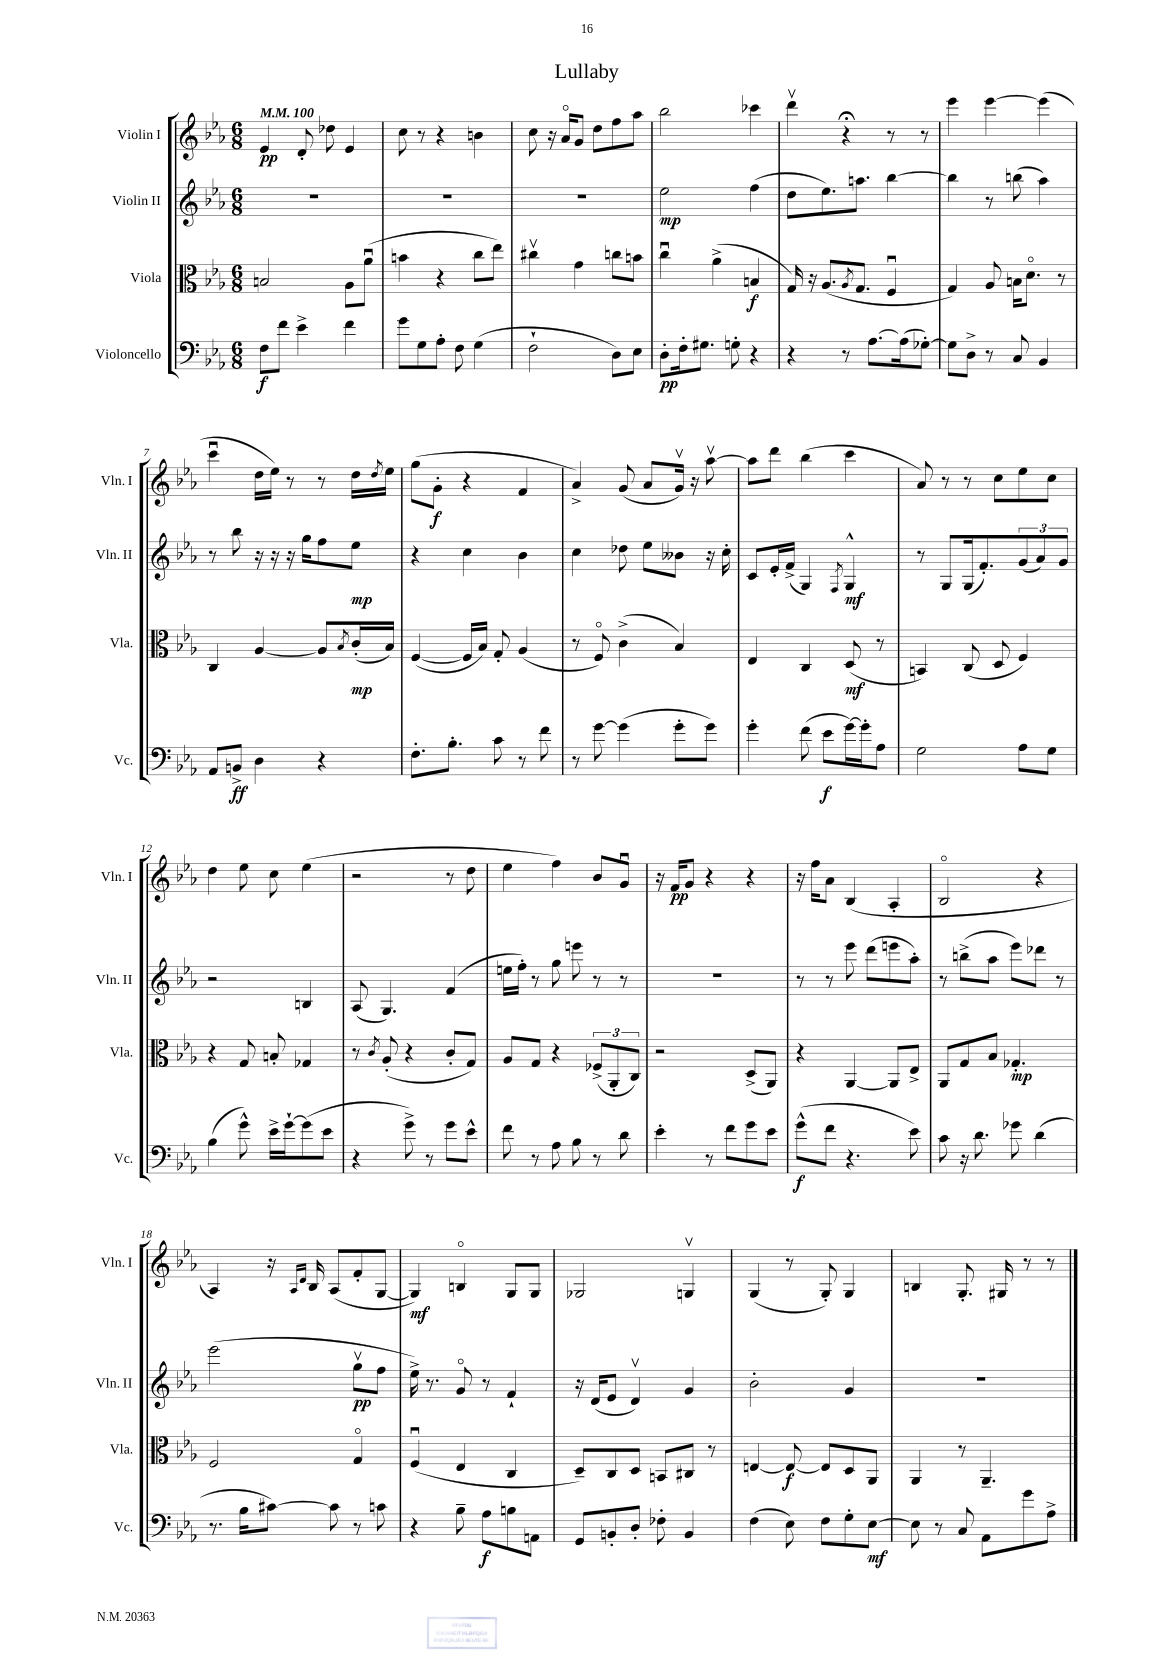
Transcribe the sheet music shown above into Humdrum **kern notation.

**kern	**kern	**kern	**kern
*staff4	*staff3	*staff2	*staff1
*clefF4	*clefC3	*clefG2	*clefG2
*k[b-e-a-]	*k[b-e-a-]	*k[b-e-a-]	*k[b-e-a-]
*M6/8	*M6/8	*M6/8	*M6/8
*MM100	*MM100	*MM100	*MM100
8F	2B	2.r	4e-
8f	.	.	.
4e-^	.	.	8d'
.	.	.	8dd-
4f	8A-	.	4e-
.	(8a-u	.	.
=	=	=	=
8g	4b	2.r	8cc
8G	.	.	8r
8A-'	4r	.	4r
8F	.	.	.
(4G	8cc	.	4b
.	8ee-)	.	.
=	=	=	=
2F`	4cc#v	2.r	8cc
.	.	.	16r
.	.	.	16a-o
.	4g	.	8g
.	.	.	8dd
8D)	8cc	.	8ff
8E-	8b	.	8aa-
=	=	=	=
8D'	4ccu	2ee-	2bb-
16F'	.	.	.
8.G#	.	.	.
.	(4a-^	.	.
8G'	.	.	.
4r	4B	(4ff	4ccc-
=	=	=	=
4r	16G)	8dd	4dddv
.	16r	.	.
.	(8.A-	8.ee-)	.
8r	.	.	4r;
.	8qA-	.	.
.	8.G	8.aa	.
[8.A-	.	.	.
.	4Fu	[4bb-	8r
(16A-]	.	.	.
[8G-')	.	.	8r
=	=	=	=
8G-]	4G)	4bb-]	4eee-
8D^	.	.	.
8r	8A-	8r	[4eee-
8C	16B	(8bb	.
.	8.do	.	.
4BB-	.	4aa-)	(4eee-]
.	8r	.	.
=	=	=	=
8AA-	4C	8r	4cccu
8BB^	.	8bb-	.
4D	[4A-	16r	16dd
.	.	16r	16ee-)
.	.	16r	8r
.	.	16gg	.
4r	8A-]	8ff	8r
.	8qB-	.	.
.	(16c'	8ee-	16dd
.	.	.	8qdd
.	16B-)	.	16ee-
=	=	=	=
8.F'	([4F	4r	(8gg
.	.	.	8g'
8.B-'	.	.	.
.	16F]	4cc	4r
.	16B-)	.	.
8c	8G'	.	.
8r	(4A-	4b-	4f
8f	.	.	.
=	=	=	=
8r	8r	4cc	4a-^)
[8g	8Fo)	.	.
(4g]	(4c^	8dd-	(8g
.	.	8ee-	8a-
8g'	4B-)	8b--	16gv)
.	.	.	16r
8g)	.	16r	[8aa-v
.	.	16cc'	.
=	=	=	=
4g'	4E-	8c	8aa-]
.	.	16e-'	8ddd
.	.	(16f^	.
(8f	4C	4G)	(4bb-
8e-	.	.	.
.	.	8qF	.
[16g)	(8D	4G^^	4ccc
16g']	.	.	.
8A-	8r	.	.
=	=	=	=
2G	4BB)	8r	8a-)
.	.	8G	8r
.	(8C	(16G	8r
.	.	8.f')	.
.	8D	.	8cc
8A-	4F)	(12g	8ee-
.	.	12a-)	.
8G	.	.	8cc
.	.	12g	.
=	=	=	=
(4B-	4r	2r	4dd
8g^^)	8G	.	8ee-
16e-^	8B'	.	8cc
[16g`	.	.	.
(8g]	4G-	4B	(4ee-
8e-	.	.	.
=	=	=	=
4r	8r	(8A-	2r
.	8qc	.	.
.	(8A-'	4.G)	.
8g^)	4r	.	.
8r	.	.	.
8g	8c'	(4f	8r
8e-^^	8G)	.	8dd
=	=	=	=
8f	8A-	16ee	4ee-
.	.	16ff')	.
8r	8G	8r	.
8A-	4r	8gg	4ff)
8B-	.	8eee	.
8r	(12F-^	8r	8b-
.	12AA-'	.	.
8d	.	8r	8gu
.	12C)	.	.
=	=	=	=
4e-'	2r	2.r	16r
.	.	.	16f
.	.	.	8g
8r	.	.	4r
8f	.	.	.
8g	(8D^	.	4r
8e-	8AA-)	.	.
=	=	=	=
(8g^^	4r	8r	16r
.	.	.	16ff
8f	.	8r	8a-
4.r	[4AA-	8eee-	(4B-
.	.	(8ddd	.
.	8AA-]	8eee	4A-'
8e-)	8E-^	8aa-')	.
=	=	=	=
8c	8AA-	8r	2B-o
16r	8G	(8bb^	.
8.d	.	.	.
.	8B-	8aa-	.
8g-	4.G-'	8eee-)	.
(4d	.	8ddd-	4r
.	.	8r	.
=	=	=	=
8.r	2F	(2eee-	4A-)
16B-	.	.	.
[8c#)	.	.	16r
.	.	.	16qqA-
.	.	.	16qqd
.	.	.	16B-
8c#]	.	.	(8A-
8r	4Go	8ggv	8f'
8c	.	8ff	[8G
=	=	=	=
4r	(4Fu	16ee-^)	4G])
.	.	8.r	.
8B-~	4E-	8go	4Bo
8A-	.	8r	.
8B	4C	4f`	8G
8AA	.	.	8G
=	=	=	=
8GG	8D~)	16r	2G-
.	.	(16d	.
8BB'	8C	8e-	.
8D'	8D	4dv)	.
8F-'	8BB	.	.
4BB	8C#	4g	4Gv
.	8r	.	.
=	=	=	=
(4F	[4E	2b-'	(4G
8E-)	8E_	.	8r
8F	8E]	.	8G')
8G'	8D	4g	4G
[8E-	8AA-	.	.
=	=	=	=
8E-]	4AA-	2.r	4B
8r	.	.	.
8C	8r	.	8.G'
8AA-	4.AA-~	.	.
.	.	.	16G#
8g	.	.	8r
8A-^	.	.	8r
==	==	==	==
*-	*-	*-	*-
